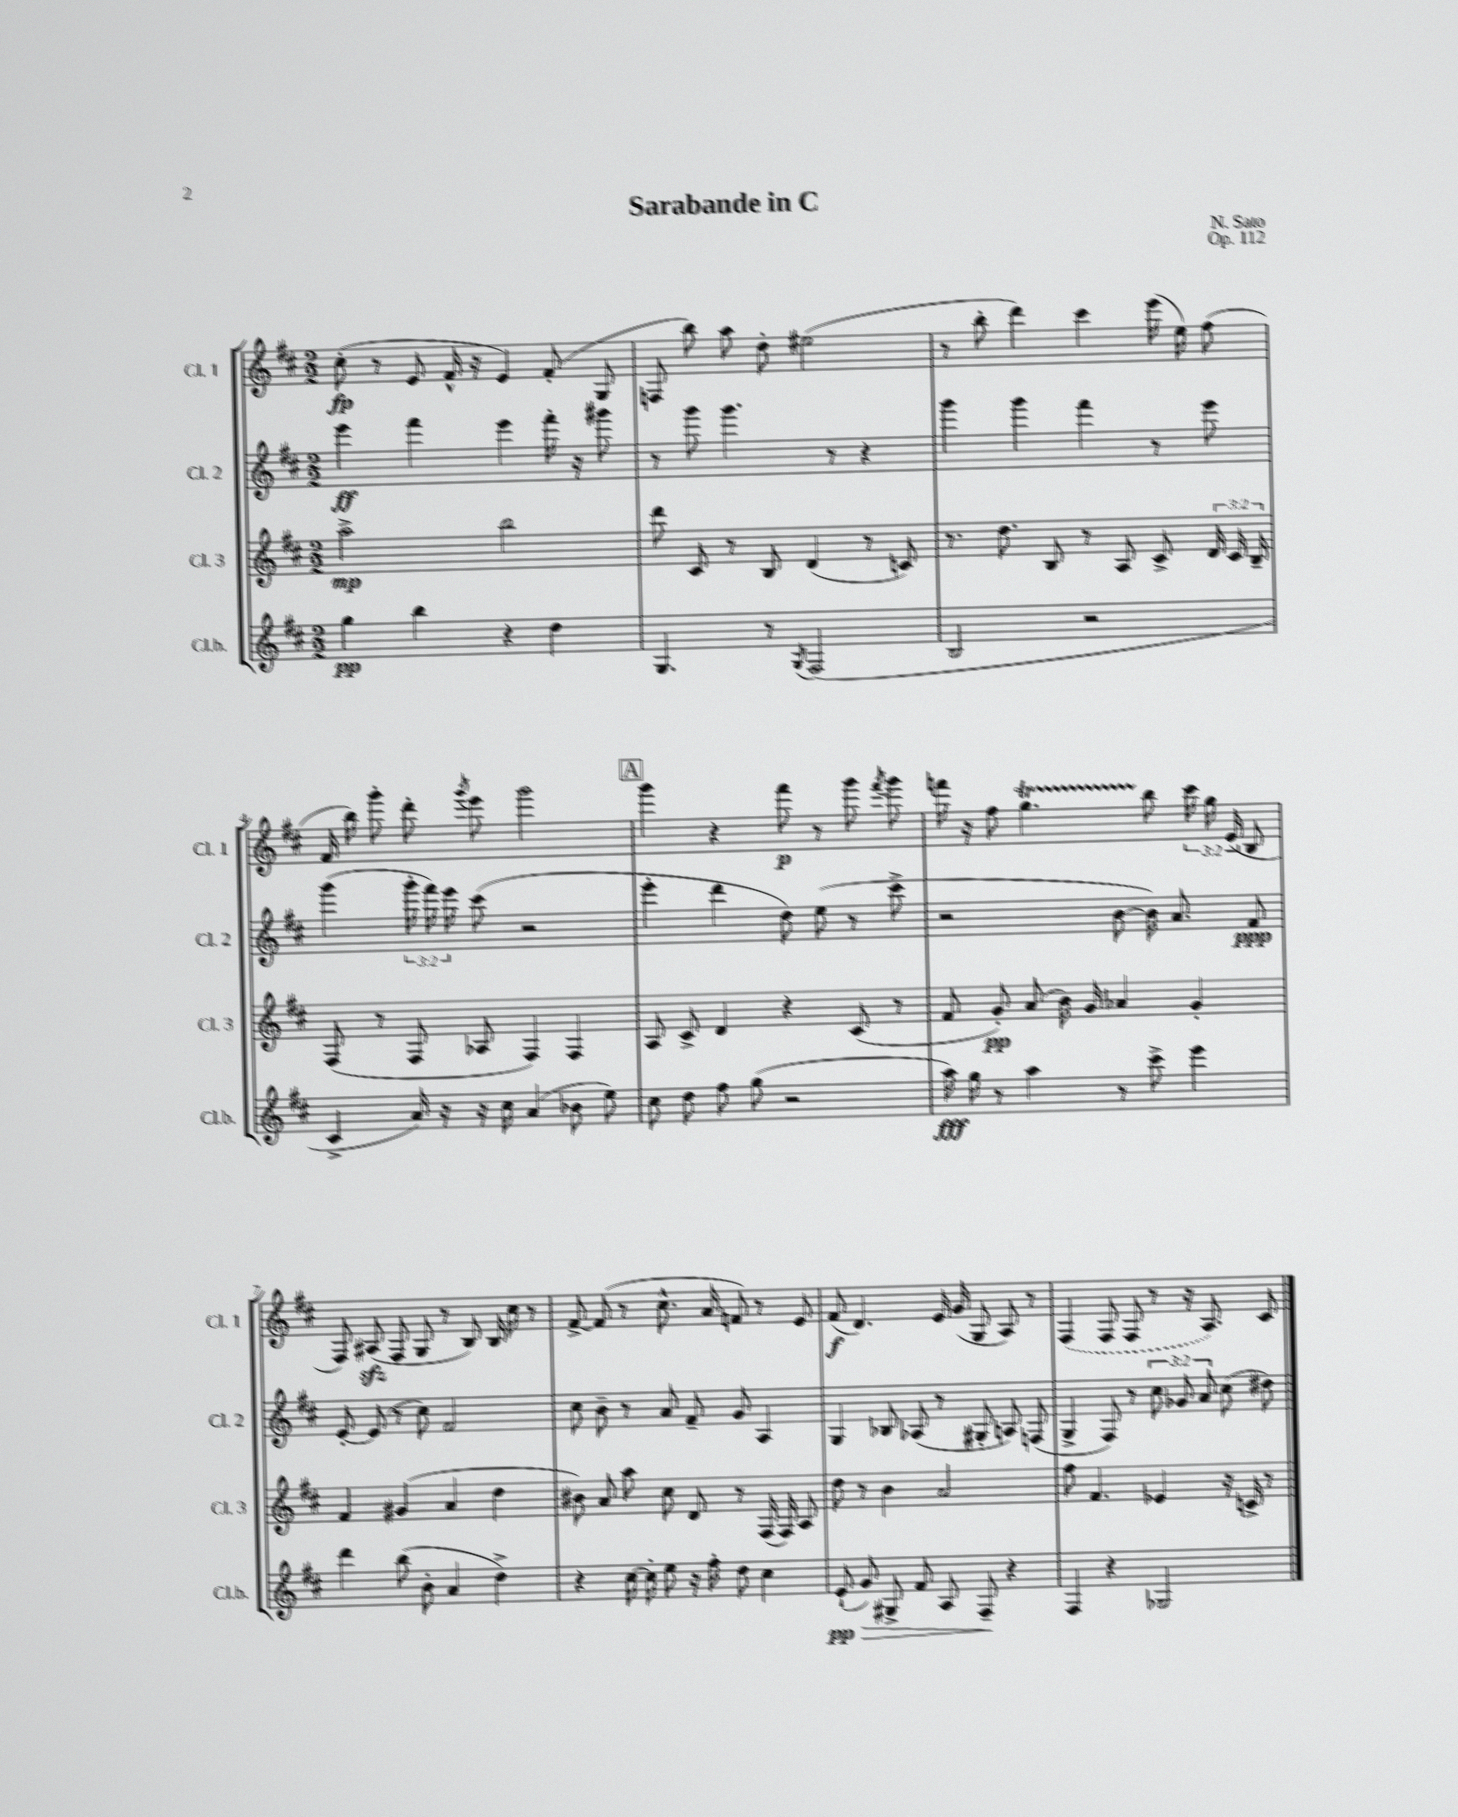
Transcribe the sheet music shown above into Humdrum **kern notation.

**kern	**kern	**kern	**kern
*staff4	*staff3	*staff2	*staff1
*clefG2	*clefG2	*clefG2	*clefG2
*k[f#c#]	*k[f#c#]	*k[f#c#]	*k[f#c#]
*M2/2	*M2/2	*M2/2	*M2/2
4gg\	2aa^\	4eee\	(8cc#'\
.	.	.	8r
4bb\	.	4fff#\	8e/
.	.	.	16f#^^/
.	.	.	16r
4r	2bb\	4eee\	4e/)
4dd\	.	16fff#'\	(8f#'/
.	.	16r	.
.	.	8ggg#\	8G/
=	=	=	=
4.G/	8ddd\	8r	8F/
.	8c#/	8ggg\	8bb\)
.	8r	4.ggg\	8aa\
8r	8B/	.	8dd'\
8qG/	.	.	.
(2F#/	(4d/	.	(2ee#\
.	.	8r	.
.	8r	4r	.
.	8c/)	.	.
=	=	=	=
2B/	8.r	4ggg\	8r
.	.	.	8bb'\
.	8.dd\	.	.
.	.	4ggg\	4ddd\)
.	8B/	.	.
2r	8r	4fff#\	4ccc#\
.	8A/	.	.
.	8c#^/	8r	(16eee\
.	.	.	16ee\)
.	24d/	8eee\	(8ff#\
.	24c#/	.	.
.	24B~/	.	.
=	=	=	=
4c#^/	(8F#/	(4ggg\	16f#/
.	.	.	16bb\)
.	8r	.	8ggg'\
16a/)	8F#/	24ggg'\	8ddd'\
.	.	24fff#\)	.
16r	.	.	.
.	.	24eee\	.
.	.	.	8qggg/
16r	8A-/	(8ccc#\	8eee\
16cc#\	.	.	.
(4a/	4F#/)	2r	2ggg\
8b-\	4F#/	.	.
8ee\)	.	.	.
=	=	=	=
8cc#\	8A/	4eee'\	4ggg\
8dd\	8c#^/	.	.
8ff#\	4d/	4ddd\	4r
(8gg\	.	.	.
2r	4r	8dd\)	8fff#\
.	.	(8ee\	8r
.	(8c#/	8r	8ggg\
.	.	.	8qfff#/
.	8r	8ccc#^\	8ggg\
=	=	=	=
16aa\)	8f#/	2r	16fff\
16gg\	.	.	16r
8r	8g'/)	.	8ff#\
4aa\	(8a/	.	4.gg\
.	16b\)	.	.
.	16g/	.	.
8r	4a-/	[8b\	.
8ccc#^\	.	16b\])	8bb\
.	.	8.a/	.
4eee\	4g'/	.	24ccc#\
.	.	.	24gg\
.	.	.	(24e/
.	.	8f#/	8B/
=	=	=	=
4ddd\	4f#/	[8e'/	8F#/)
.	.	(8e/]	(8A#/
(8bb\	(4g#/	8r	8F#/
8b'\	.	8cc#\)	8G/
4a/	4a/	2f#/	8r
.	.	.	8B/)
4dd^\)	4dd\	.	16B/
.	.	.	16cc#\
.	.	.	8r
=	=	=	=
4r	8b#\)	8cc#\	[8f#^/
.	8a/	8b~\	(8f#/]
[16cc#\	8aa\	8r	8r
16cc#'\]	.	.	.
8ee\	8cc#\	8a/	8.cc#^^\
16r	8d/	8f#~/	.
16ff#'\	.	.	16a/
8dd\	8r	8g/	8f/)
4cc#\	(16F#/	4A/	8r
.	16F#/)	.	.
.	8A/	.	8e/
=	=	=	=
(8e`/	8dd\	4G/	(8f#/
8g/)	8r	.	4.d/)
8G#^/	4b\	8B-/	.
8f#/	.	(8A-/	.
8A/	2a/	8r	16e/
.	.	.	(16g/
8F#~/	.	8G#'/	8G/
4r	.	8A/)	8A/)
.	.	(8F/	8r
=	=	=	=
4F#/	8ff#\	4G^/	(4F#/
.	4.f#/	.	.
4r	.	8F#/)	8F#/
.	.	8r	8F#/
2G-/	4e-/	12cc#\	8r
.	.	12g-/	.
.	.	.	16r
.	.	12a/	.
.	.	.	8.A/)
.	16r	(8cc#\	.
.	16c^/	.	.
.	8r	8dd#\)	8c#/
==	==	==	==
*-	*-	*-	*-
